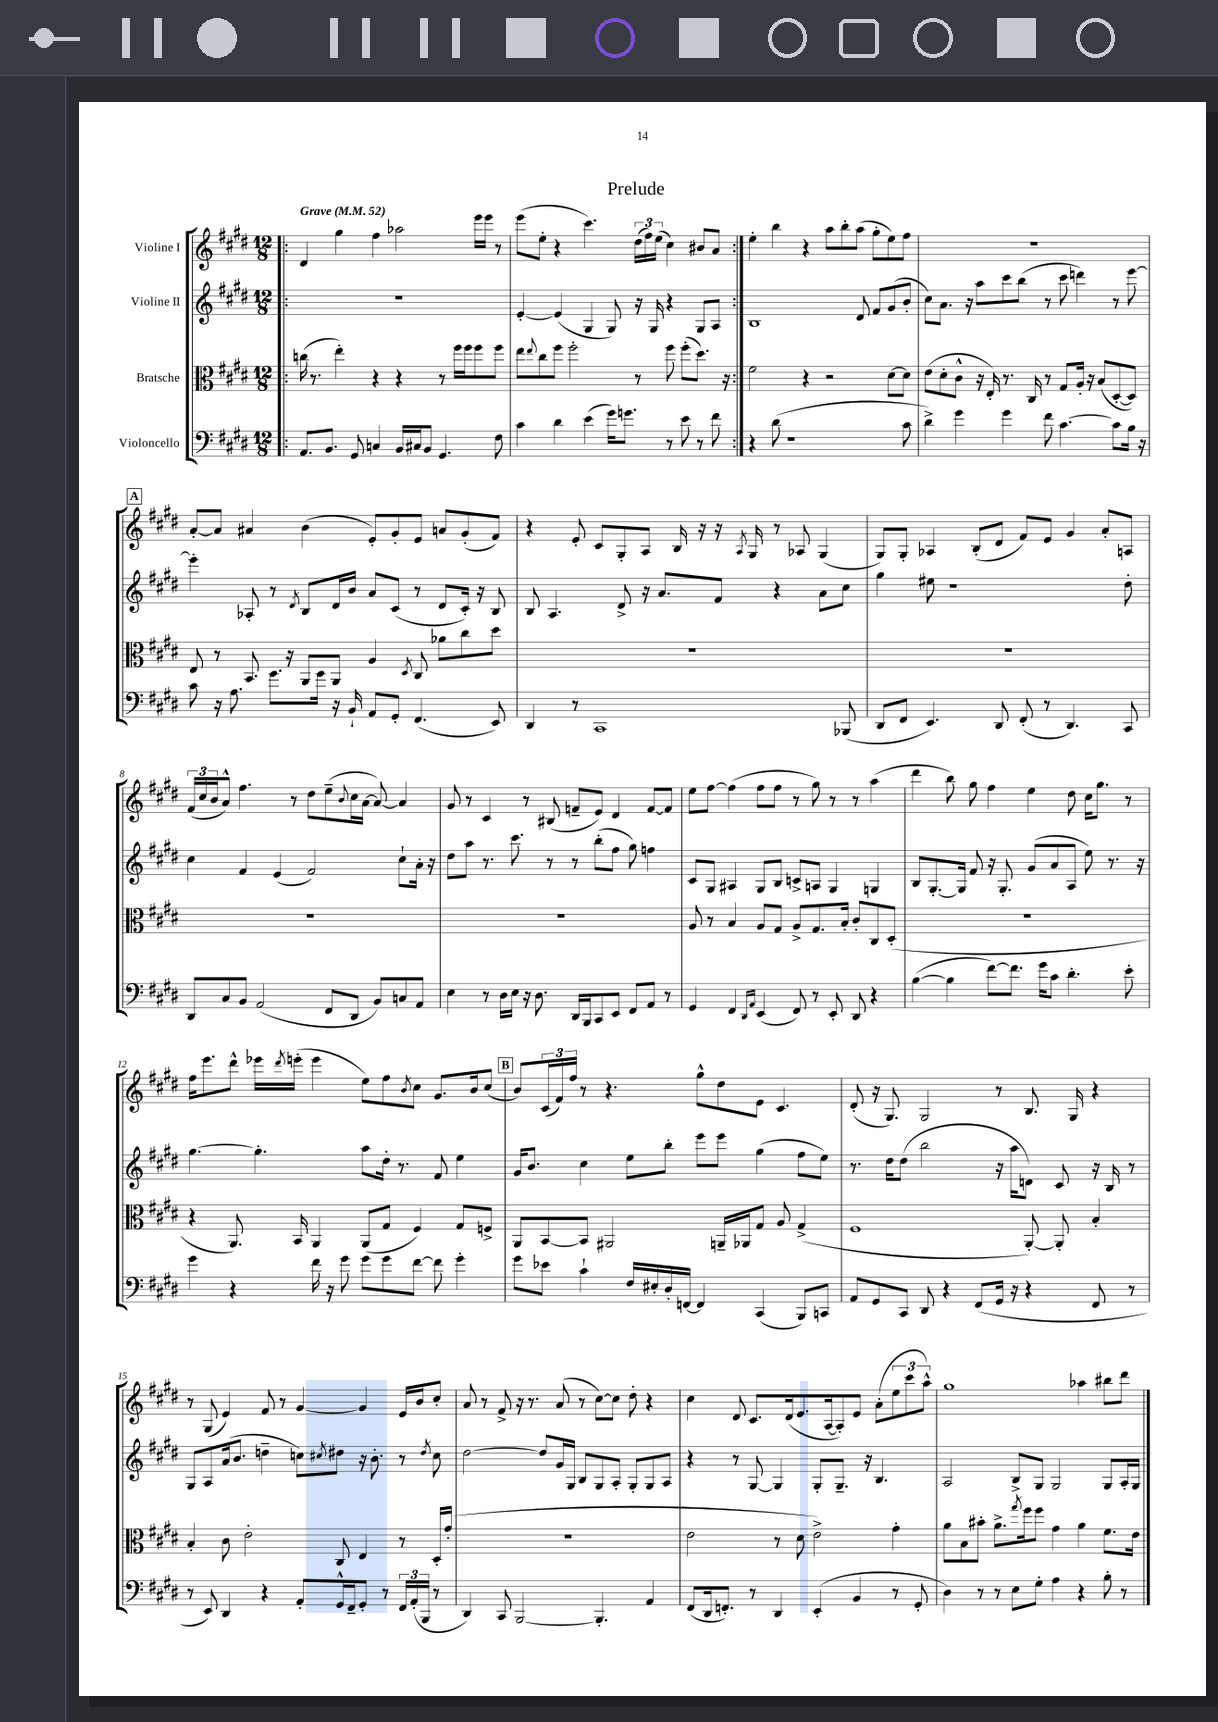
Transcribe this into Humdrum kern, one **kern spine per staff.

**kern	**kern	**kern	**kern
*staff4	*staff3	*staff2	*staff1
*clefF4	*clefC3	*clefG2	*clefG2
*k[f#c#g#d#]	*k[f#c#g#d#]	*k[f#c#g#d#]	*k[f#c#g#d#]
*M12/8	*M12/8	*M12/8	*M12/8
*MM52	*MM52	*MM52	*MM52
=!|:	=!|:	=!|:	=!|:
8.AA	(16cc	1.r	4d#
.	8.r	.	.
8.BB	.	.	.
.	4ee')	.	4gg#
8GG#	.	.	.
4C	4r	.	4ff#
16BB	4r	.	2aa-
16C#	.	.	.
8BB	.	.	.
4.GG#	8r	.	.
.	16ff#	.	.
.	16ff#	.	.
.	8ff#	.	16eee
.	.	.	16eee
8F#	8ff#	.	8r
=	=	=	=
4c#	8ee	[4e'	(8eee
.	8qqee	.	.
.	8cc#	.	8ee'
4d#	8ff#	(4e]	4r
.	2ff#'	.	.
(4e	.	4G#	4.ccc#)
16g#)	.	8G#)	.
8.g	.	.	.
.	8r	16r	(24dd#
.	.	.	24ff#)
.	.	16G#	.
.	.	.	(24ee
8r	8ff#	4r	4cc#)
8e	(8ff#'	.	.
8r	8.dd#)	8G#	8b#
8f#	.	8A	8a
.	16r	.	.
=:|!	=:|!	=:|!	=:|!
4r	2f#	1B	4ee'
(8d#	.	.	4bb
1r	.	.	.
.	4r	.	4r
.	2r	.	8aa
.	.	.	8bb'
.	.	8d#	(8aa
.	.	8f#	8gg#'
.	[8d#	(8g#	8ee)
8c#	8d#]	8b'	8ff#
=	=	=	=
4d#^)	(8e	8cc#)	1.r
.	8d#'	8.a	.
4g#	8c#^^	.	.
.	.	16r	.
.	16r	8aa	.
.	16E')	.	.
4g#	8.r	8ccc#	.
.	.	(8bb	.
.	16C#	.	.
8f#	8r	8r	.
[4.c#	8G#	8ccc#	.
.	16A'	4ddd)	.
.	16r	.	.
.	(8B	.	.
8c#]	[8D#'	8r	.
16B	8D#])	[8eee	.
16r	.	.	.
=	=	=	=
8c#	8E	4eee']	[8a'
16r	8r	.	8a]
8.A	.	.	.
.	8.BB	8A-'	4a#
8.g#	.	8r	.
.	16r	.	.
.	.	8qd#	.
.	8AA	8B	(4b
16g#	.	.	.
16r	8AA	16d#	.
16BB`	.	16b	.
8AA	4A	8a	8e')
8GG#'	.	(8c#	8g#'
.	8qD#	.	.
(4.FF#	8C#	8r	8e
.	8a-	8d#	8a
.	8cc#	16c#')	(8g#'
.	.	16r	.
8EE)	8dd#	8B	8f#)
=	=	=	=
4DD#	1.r	8B	4r
.	.	4.A	.
8r	.	.	8e'
1CC#	.	.	8c#
.	.	8d#^	8G#'
.	.	16r	8A
.	.	8.a	.
.	.	.	16B
.	.	.	16r
.	.	8f#	16r
.	.	.	8qA
.	.	.	16G#
.	.	4r	8r
.	.	.	8A-
.	.	8a	(4G#
(8BBB-	.	8cc#	.
=	=	=	=
8DD#	1.r	4gg#	8G#)
8FF#	.	.	8G#'
4.EE)	.	8ee#	4A-
.	.	1r	.
.	.	.	(8B'
8DD#	.	.	8d#
(8FF#'	.	.	8f#)
8r	.	.	8e
4.DD#)	.	.	4g#
.	.	.	8a'
8CC#	.	8dd#'	8A
=	=	=	=
8DD#	1.r	4cc#	(24f#
.	.	.	24cc#
.	.	.	24b
8C#	.	.	8a^^)
8BB	.	4f#	4.ff#
(2AA	.	.	.
.	.	(4e	.
.	.	.	8r
.	.	2f#)	8dd#
8FF#	.	.	(8ee~
.	.	.	8qqb
8DD#	.	.	16cc#
.	.	.	[16a
8BB)	.	.	8a_)
8C	.	8cc#`	4a]
8AA	.	16a'	.
.	.	16r	.
=	=	=	=
4E	1.r	8dd#	8g#
.	.	8aa	8r
8r	.	8.r	4c#
16D#	.	.	.
16E	.	8.ccc#	.
16r	.	.	8r
8.D#	.	.	.
.	.	8r	(8B#
16DD#	.	8r	8f~
16BBB	.	.	.
8CC#	.	(8bb'	8e)
8EE	.	8ff#	4d#
8FF#	.	8gg#)	.
8AA	.	4ff	[8f
8r	.	.	8f]
=	=	=	=
4GG#	8A	8c#	8ee
.	8r	8G#	[8ff#
4FF#	4B	4A#	(4ff#]
16qqDD#	.	.	.
16qqAA	.	.	.
(4EE	8A	8G#	8ff#
.	8G#	8B	8ff#
8FF#)	8A^	8c^	8r
8r	8.G#	8A	8gg#)
8EE'	.	4G#	8r
.	16B'	.	.
8DD#	8c#'	.	8r
4r	8C#	4G	(4aa
.	(8D#'	.	.
=	=	=	=
([4B	1.r	8B	4ddd#
.	.	[8.G#'	.
4B]	.	.	8bb)
.	.	16G#]	.
.	.	8f#	8gg#
[8f#)	.	16r	4ff#
.	.	8.G#'	.
8.f#]	.	.	.
.	.	(8g#	4ee
16g#	.	.	.
8c#	.	8a	.
4.d#'	.	8A	8dd#
.	.	8ee)	16cc#
.	.	.	8.gg#
.	.	8.r	.
8e'	.	.	8r
.	.	16r	.
=	=	=	=
4g#	4r	[4.gg#	16ff#
.	.	.	8.eee
4r	8.AA)	.	8ddd#^^
.	.	4.gg#']	16eee-
.	.	.	8qddd#
.	16BB	.	(16eee'
16f#	4AA	.	4eee
16r	.	.	.
8g#	.	.	.
8g#	(8AA	8aa	8ee)
8g#	8G#	16dd#'	8ff#
.	.	8.r	.
.	.	.	8qb
[8f#	4F#)	.	8cc#
8f#]	.	8f#	8.g#
4g#'	8G#	4ee	.
.	.	.	16b
.	8F^	.	(8cc#
=	=	=	=
8g#	8AA	16g#	8b)
.	.	8.b	.
8e-	[8BB	.	(24c#
.	.	.	24f#)
.	.	.	24ff#
4c#`	8BB]	4cc#	8r
.	2AA#	.	4.r
16F#	.	8ee	.
16E#'	.	.	.
16D#'	.	8bb'	.
[16FF	.	.	.
4FF]	.	8eee	8gg#^^
.	16AA~	8eee	8dd#
.	16AA-	.	.
(4CC#	8G#	(4gg#	8e
.	8A	.	4.c#
8BBB)	(4G#^	8ff#	.
8CC	.	8ee)	.
=	=	=	=
8AA	1F#	8.r	(8d#'
8GG#	.	.	16r
.	.	16dd#	8.G#)
8CC#	.	(8dd#	.
8DD#	.	2bb	2G#
4r	.	.	.
(8FF#	.	.	.
16GG#	.	16r	8r
16r	.	16aa	.
4r	[8AA')	8d)	8.B
.	8AA']	8c#	.
.	.	.	16G#
8FF#	4B'	16r	4r
.	.	16B	.
8r	.	8r	.
=	=	=	=
8r	4B'	8G#	8r
8EE)	.	8A	(8G#
4DD#	8c#	(16a	4e)
.	.	8.b	.
.	2e'	.	.
4r	.	4dd~	8f#
.	.	.	8r
8AA'	.	8cc)	[4g#
.	.	8qcc#	.
16GG#^^	8C#	8dd#	.
16FF#~	.	.	.
8GG#'	4E	16r	4g#]
.	.	8.b'	.
8r	.	.	.
24FF#	8r	8r	16e
(24AA'	.	.	.
.	.	.	16b
24BBB	.	.	.
.	.	8qdd#	.
8r	16D#'	8cc#	8cc#'
.	(16g#'	.	.
=	=	=	=
4DD#)	1.r	[2dd#	8a
.	.	.	8r
8CC#	.	.	8f#^
[2BBB	.	.	16r
.	.	.	8.r
.	.	8dd#]	.
.	.	16g#	(8a
.	.	16G#	.
.	.	8B	8r
4.BBB']	.	8G#	[8cc#)
.	.	8A'	8cc#]
.	.	8G#'	8dd#'
4AA	.	8G#	4r
.	.	8A	.
=	=	=	=
(8FF#	2e	4r	4cc#
16DD#	.	.	.
8.FF')	.	.	.
.	.	8r	8d#
8r	.	[8G#	8.c#
4DD#	8r	4G#]	.
.	.	.	(16d#
.	8d#	.	8.e
(4EE'	2e^)	8G#'	.
.	.	.	[16A
.	.	8.G#~	8A'])
4BB	.	.	8e
.	.	16r	.
.	.	4.B	(8a'
8r	4g#'	.	12ee
.	.	.	12ccc#
8GG#'	.	.	.
.	.	.	12aa^^)
=	=	=	=
4D#)	8a	2A	1gg#
.	8B	.	.
8r	8b#'	.	.
8r	8.a^	.	.
8E	.	8B^	.
.	8qgg#	.	.
.	16ff#	.	.
8G#'	8ff#	8G#	.
4A	4g#	2G#	.
4r	4a	.	4aa-
8B'	8.f#	8G#	8bb#
8r	.	16A'	8ddd#
.	16e	16G#	.
==	==	==	==
*-	*-	*-	*-
